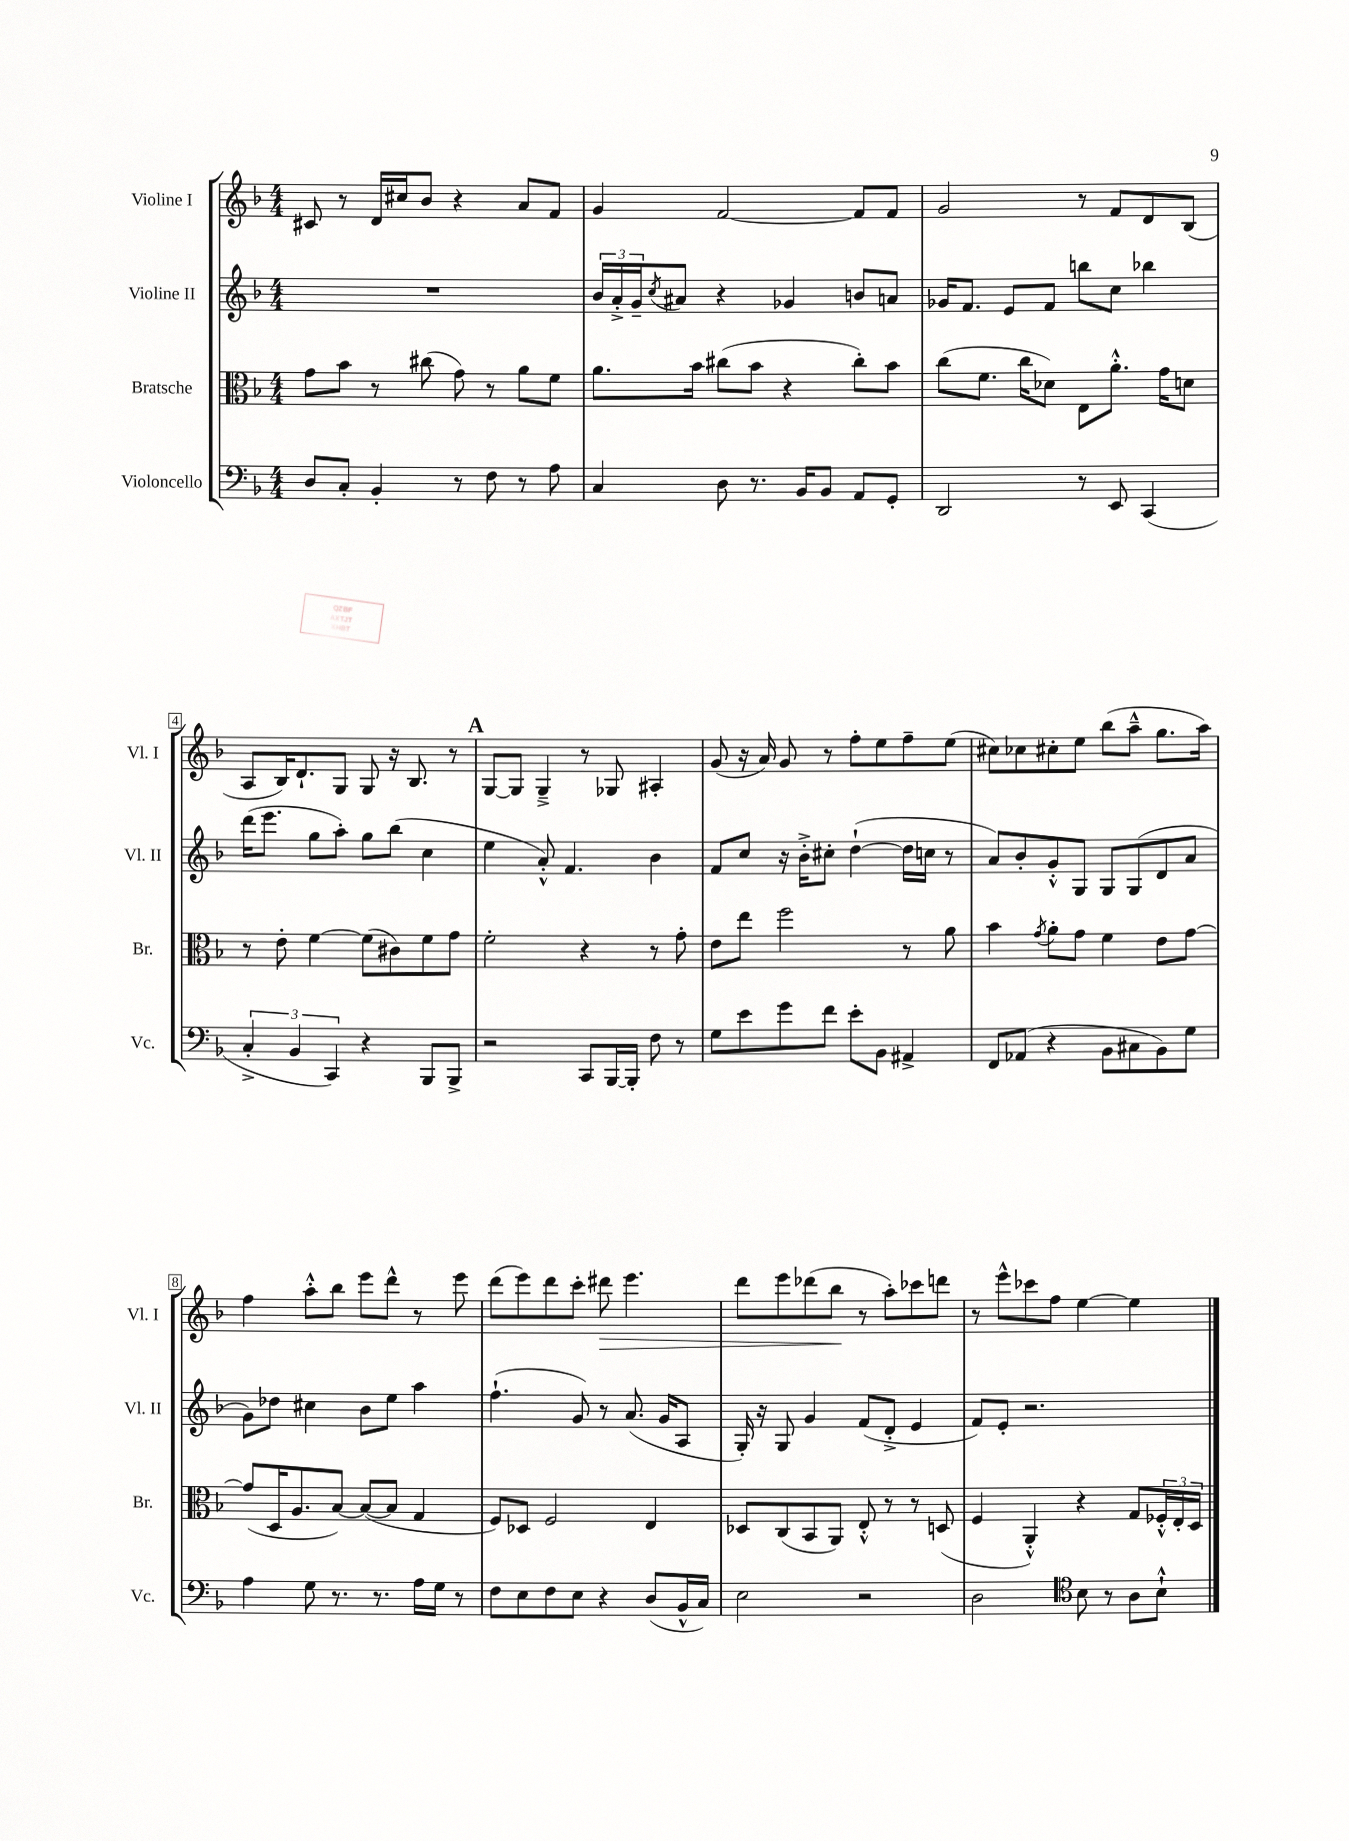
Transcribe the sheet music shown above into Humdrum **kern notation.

**kern	**kern	**kern	**kern	**dynam
*part4	*part3	*part2	*part1	*part1
*staff4	*staff3	*staff2	*staff1	*staff1
*I"Violoncello	*I"Bratsche	*I"Violine II	*I"Violine I	*
*I'Vc.	*I'Br.	*I'Vl. II	*I'Vl. I	*
*clefF4	*clefC3	*clefG2	*clefG2	*
*k[b-]	*k[b-]	*k[b-]	*k[b-]	*
*M4/4	*M4/4	*M4/4	*M4/4	*
=1	=1	=1	=1	=1
8D/L	8g\L	1r	8c#X/	.
8C'/J	8b-\J	.	8r	.
4BB-'/	8r	.	16d/LL	.
.	.	.	16cc#X/J	.
.	(8cc#X\	.	8b-/J	.
8r	8g\)	.	4r	.
8F\	8r	.	.	.
8r	8a\L	.	8a/L	.
8A\	8f\J	.	8f/J	.
=2	=2	=2	=2	=2
4C/	8.a\L	24b-/LL	4g/	.
.	.	24a'^/	.	.
.	.	24g~/J	.	.
.	.	8qcc/	.	.
.	.	8a#X/J	.	.
.	16b-\Jk	.	.	.
8D\	(8cc#X\L	4r	[2f/	.
8.r	8b-\J	.	.	.
.	4r	4g-X/	.	.
16BB-/KL	.	.	.	.
8BB-/J	.	.	.	.
8AA/L	8cc#'\L)	8bn/L	8f/L]	.
8GG'/J	8b-\J	8an/J	8f/J	.
=3	=3	=3	=3	=3
2DD/	(8cc\L	16g-X/KL	2g/	.
.	.	8.f/J	.	.
.	8.f\J	.	.	.
.	.	8e/L	.	.
.	16cc\KL	.	.	.
.	8d-X\J)	8f/J	.	.
8r	8E\L	8bbn\L	8r	.
8EE/	8.a'^^\J	8cc\J	8f/L	.
(4CC/	.	4bb-X\	8d/	.
.	16g\KL	.	.	.
.	8dn\J	.	(8B-/J	.
!!LO:LB:g=z
=4	=4	=4	=4	=4
6C'^/	8r	(16ddd\KL	8A/L	.
.	.	8.eee\J	.	.
.	8e'\	.	16B-/K)	.
6BB-/	.	.	.	.
.	.	.	8.d`/	.
.	[4f\	8gg\L	.	.
6CC/)	.	.	.	.
.	.	8aa'\J)	8G/J	.
4r	(8f\L]	8gg\L	8G/	.
.	8c#X\)	(8bb-\J	16r	.
.	.	.	8.B-/	.
8BBB-/L	8f\	4cc\	.	.
8BBB-^/J	8g\J	.	8r	.
!!LO:REH:place=s1:t=A
=5	=5	=5	=5	=5
2r	2f'\	4ee\	[8G/L	.
.	.	.	8G/J]	.
.	.	8a'^^/)	4G~^/	.
.	.	4.f/	.	.
8CC/L	4r	.	8r	.
[16BBB-/L	.	.	8G-X/	.
16BBB-'/JJ]	.	.	.	.
8F\	8r	4b-\	4A#X'/	.
8r	8g'\	.	.	.
=6	=6	=6	=6	=6
8G\L	8e\L	8f/L	(8g/	.
8e\	8ee\J	8cc/J	16r	.
.	.	.	16a/)	.
8g\	2ff\	16r	8g/	.
.	.	16b-'^\KL	.	.
8f\J	.	8cc#X'\J	8r	.
8e'\L	.	([4dd`\	8ff'\L	.
8BB-\J	.	.	8ee\	.
4AA#X^/	8r	16dd\LL]	8ff~\	.
.	.	16ccn\JJ	.	.
.	8a\	8r	(8ee\J	.
=7	=7	=7	=7	=7
8FF/L	4b-\	8a/L)	8cc#X\L)	.
(8AA-X/J	.	8b-'/	8cc-X\	.
.	8qg/	.	.	.
4r	8a'\L	8g'^^/	8cc#X'\	.
.	8g\J	8G/J	8ee\J	.
8BB-\L	4f\	8G/L	(8bb-\L	.
8C#X\	.	(8G/	8aa~^^\J	.
8BB-\)	8e\L	8d/	8.gg\L	.
8G\J	[8g\J	8a/J	.	.
.	.	.	16aa\Jk)	.
!!LO:LB:g=z
=8	=8	=8	=8	=8
4A\	(8g/L]	8g\L)	4ff\	.
.	16D/K	8dd-X\J	.	.
.	8.A/	.	.	.
8G\	.	4cc#X\	8aa'^^\L	.
8.r	[8B-/J)	.	8bb-\J	.
.	(8B-/L_	8b-\L	8eee\L	.
8.r	.	.	.	.
.	8B-/J]	8ee\J	8ddd^^\J	.
16A\LL	4G/	4aa\	8r	.
16G\JJ	.	.	.	.
8r	.	.	8eee\	.
=9	=9	=9	=9	=9
8F\L	8F/L)	(4.ff`\	(8ddd\L	.
8E\	8D-X/J	.	8eee\)	.
8F\	2F/	.	8ddd\	.
8E\J	.	8g/)	8ccc'\J	.
!	!	!	!	!LO:HP:b
4r	.	8r	8ddd#X\	>
.	.	(8.a/	4.eee\	.
(8D/L	4E/	.	.	.
.	.	16g/KL	.	.
16BB-^^/L	.	8A/J	.	.
16C/JJ)	.	.	.	.
=10	=10	=10	=10	=10
2E\	8D-X/L	16G'/)	8ddd\L	.
.	.	16r	.	.
.	(8C/	8G/	8eee\	.
.	8BB-/	4g/	(8ddd-X\	.
.	8AA/J)	.	8bb-\J	.
2r	8E'^^/	(8f/L	8r	]
.	8r	8d'^/J	8aa'\L)	.
.	8r	4e/	8ccc-X\	.
.	(8Dn/	.	8dddn\J	.
=11	=11	=11	=11	=11
2D\	4F/	8f/L)	8r	.
.	.	8e'/J	8eee^^\L	.
.	4AA'^^/)	2.r	8ccc-X\	.
.	.	.	8ff\J	.
*clefC4	*	*	*	*
8B-\	4r	.	[4ee\	.
8r	.	.	.	.
8A\L	8G/L	.	4ee\]	.
8B-`^^\J	24F-X'^^/L	.	.	.
.	24E'/	.	.	.
.	24D/JJ	.	.	.
==	==	==	==	==
*-	*-	*-	*-	*-
